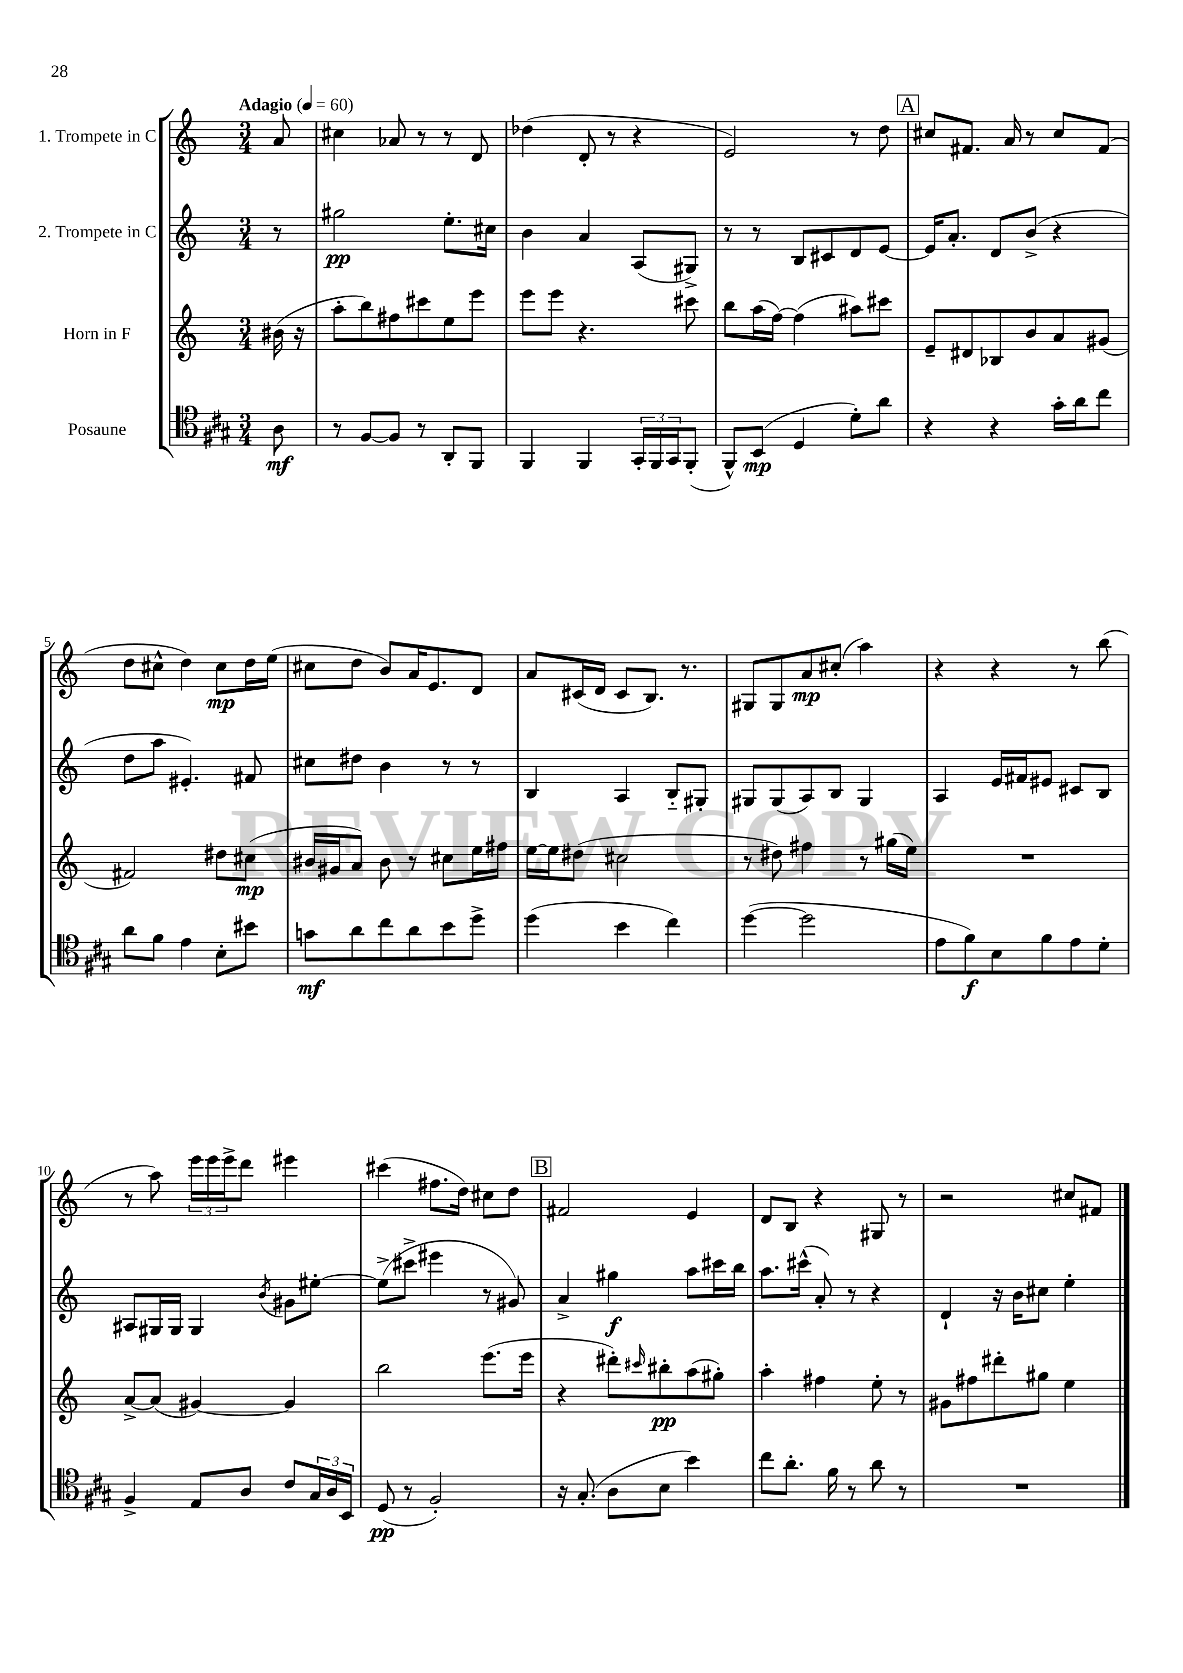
<<
\new StaffGroup <<
\new Staff = "s0" \with { instrumentName = "1. Trompete in C" } {
    \clef treble \key c \major \numericTimeSignature \time 3/4 \partial 8 \tempo "Adagio" 4 = 60
    a'8 |
    cis''4 aes'8 r8 r8 d'8 |
    des''4( d'8-. r8 r4 |
    e'2) r8 d''8 |
    \mark \markup { \box "A" } cis''8 fis'8. a'16 r8 cis''8 fis'8( |
    d''8 cis''8-^ d''4) cis''8\mp d''16 e''16( |
    cis''8 d''8 b'8) a'16 e'8. d'8 |
    a'8 cis'16( d'16 cis'8 b8.) r8. |
    gis8 gis8 a'8\mp cis''8-.( a''4) |
    r4 r4 r8 b''8( |
    r8 a''8) \tuplet 3/2 { e'''16 e'''16 e'''16-> } d'''8 eis'''4 |
    cis'''4( fis''8. d''16) cis''8 d''8 |
    \mark \markup { \box "B" } fis'2 e'4 |
    d'8 b8 r4 gis8 r8 |
    r2 cis''8 fis'8 \bar "|." |
}
\new Staff = "s1" \with { instrumentName = "2. Trompete in C" } {
    \clef treble \key c \major \numericTimeSignature \time 3/4 \partial 8
    r8 |
    gis''2\pp e''8.-. cis''16 |
    b'4 a'4 a8( gis8->) |
    r8 r8 b8 cis'8 d'8 e'8~ |
    \mark \markup { \box "A" } e'16 a'8.-. d'8 b'8->( r4 |
    d''8 a''8 eis'4.-.) fis'8 |
    cis''8 dis''8 b'4 r8 r8 |
    b4 a4 b8-_ gis8-. |
    gis8 gis8( a8) b8 gis4 |
    a4 e'16 fis'16 eis'8 cis'8 b8 |
    ais8 gis16 gis16 gis4 \acciaccatura { b'8 } gis'8 eis''8~-. |
    eis''8->( cis'''8-> eis'''4 r8 gis'8) |
    \mark \markup { \box "B" } a'4-> gis''4\f a''8 cis'''16 b''16 |
    a''8. cis'''16-^( a'8-.) r8 r4 |
    d'4-! r16 b'16 cis''8 e''4-. \bar "|." |
}
\new Staff = "s2" \with { instrumentName = "Horn in F" } {
    \clef treble \key c \major \numericTimeSignature \time 3/4 \partial 8
    bis'16( r16 |
    a''8-. b''8) fis''8 cis'''8 e''8 e'''8 |
    e'''8 e'''8 r4. cis'''8 |
    b''8 a''16( f''16~) f''4( ais''8) cis'''8 |
    \mark \markup { \box "A" } e'8-- dis'8 bes8 b'8 a'8 gis'8( |
    fis'2) dis''8 cis''8\mp( |
    bis'16 gis'16 a'8) bis'8 r8 cis''8 e''16 fis''16 |
    e''16~ e''16 dis''8( cis''2 |
    r8 dis''8) fis''4 r8 gis''16( e''16) |
    R2. |
    a'8~-> a'8( gis'4~) gis'4 |
    b''2 e'''8.( e'''16 |
    \mark \markup { \box "B" } r4 dis'''8-.) \grace { cis'''16 } bis''8-.\pp a''8( gis''8-.) |
    a''4-. fis''4 e''8-. r8 |
    gis'8 fis''8 dis'''8-. gis''8 e''4 \bar "|." |
}
\new Staff = "s3" \with { instrumentName = "Posaune" } {
    \clef tenor \key a \major \numericTimeSignature \time 3/4 \partial 8
    a8\mf |
    r8 fis8~ fis8 r8 a,8-. fis,8 |
    fis,4 fis,4 \tuplet 3/2 { gis,16-. fis,16 gis,16 } fis,8-.( |
    fis,8-^) b,8\mp( d4 d'8-.) a'8 |
    \mark \markup { \box "A" } r4 r4 gis'16-. a'16 cis''8 |
    a'8 fis'8 e'4 b8-. bis'8 |
    g'8\mf a'8 cis''8 a'8 b'8 d''8-> |
    d''4( b'4 cis''4) |
    d''4~( d''2 |
    e'8 fis'8\f) b8 fis'8 e'8 d'8-. |
    fis4-> e8 a8 cis'8 \tuplet 3/2 { gis16 a16 b,16 } |
    d8\pp( r8 fis2-.) |
    \mark \markup { \box "B" } r16 gis8.-.( a8 b8 b'4) |
    cis''8 a'8.-. fis'16 r8 a'8 r8 |
    R2. \bar "|." |
}
>>
>>
